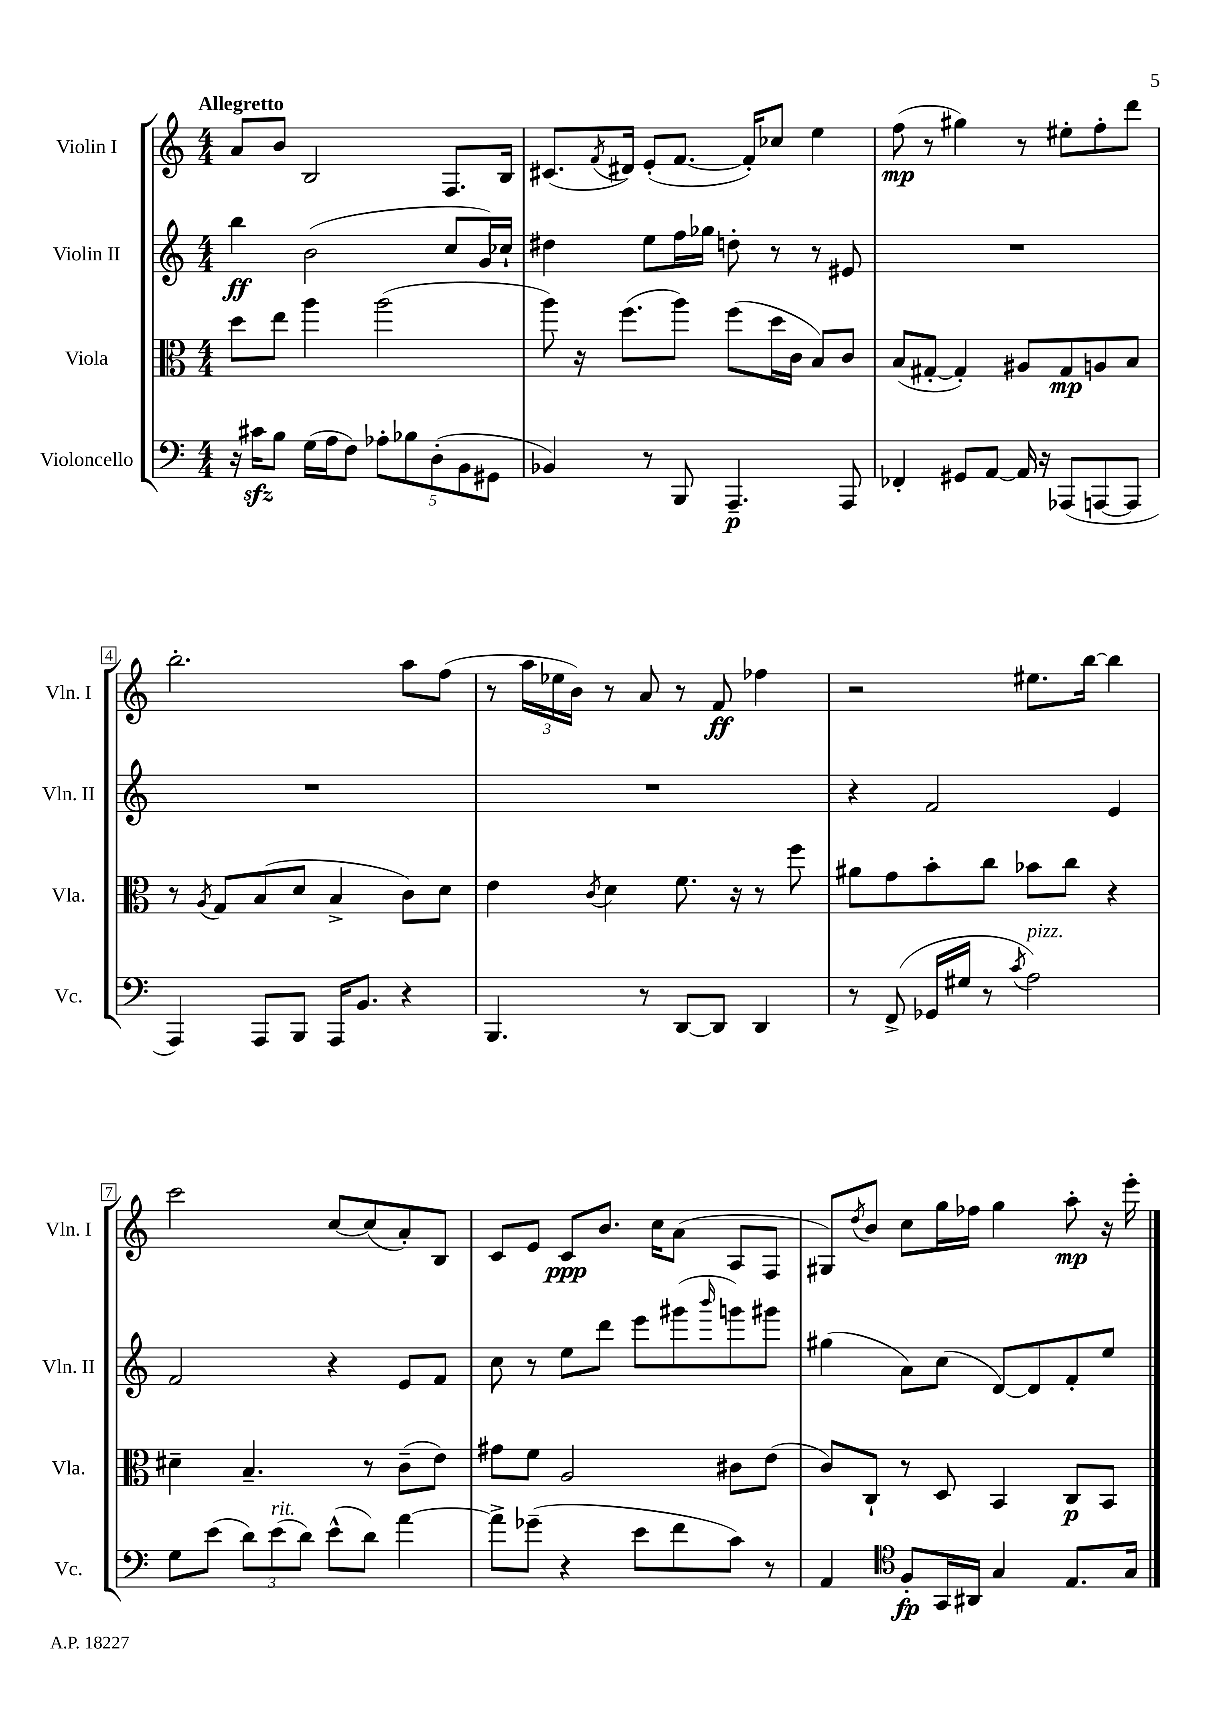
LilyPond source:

<<
\new StaffGroup <<
\new Staff = "s0" \with { instrumentName = "Violin I" shortInstrumentName = "Vln. I" } {
    \clef treble \key c \major \numericTimeSignature \time 4/4 \tempo "Allegretto"
    a'8 b'8 b2 f8. b16 |
    cis'8.( \acciaccatura { f'8 } dis'16) e'8-.( f'8.~ f'16-.) ces''8 e''4 |
    f''8\mp( r8 gis''4) r8 eis''8-. f''8-. d'''8 |
    b''2.-. a''8 f''8( |
    r8 \tuplet 3/2 { a''16 ees''16 b'16) } r8 a'8 r8 f'8\ff fes''4 |
    r2 eis''8. b''16~ b''4 |
    c'''2 c''8~ c''8( a'8-.) b8 |
    c'8 e'8 c'8\ppp b'8. c''16 a'8( a8 f8 |
    gis8) \acciaccatura { d''8 } b'8 c''8 g''16 fes''16 g''4 a''8-.\mp r16 e'''16-. \bar "|." |
}
\new Staff = "s1" \with { instrumentName = "Violin II" shortInstrumentName = "Vln. II" } {
    \clef treble \key c \major \numericTimeSignature \time 4/4
    b''4\ff b'2( c''8 g'16) ces''16-! |
    dis''4 e''8 f''16 ges''16 d''8-. r8 r8 eis'8 |
    R1 |
    R1 |
    R1 |
    r4 f'2 e'4 |
    f'2 r4 e'8 f'8 |
    c''8 r8 e''8 d'''8 e'''8 gis'''8( \grace { b'''16 } g'''8) gis'''8 |
    gis''4( a'8) c''8( d'8~) d'8 f'8-. e''8 \bar "|." |
}
\new Staff = "s2" \with { instrumentName = "Viola" shortInstrumentName = "Vla." } {
    \clef alto \key c \major \numericTimeSignature \time 4/4
    d''8 e''8 a''4 a''2( |
    a''8) r16 f''8.( a''8) f''8( d''16 c'16 b8) c'8 |
    b8( gis8~-. gis4-.) ais8 gis8\mp a8 b8 |
    r8 \acciaccatura { a8 } g8 b8( d'8 b4-> c'8) d'8 |
    e'4 \acciaccatura { c'8 } d'4 f'8. r16 r8 f''8 |
    ais'8 g'8 b'8-. c''8 bes'8 c''8 r4 |
    dis'4-- b4.-- r8 c'8--( e'8) |
    gis'8 f'8 a2 cis'8 e'8( |
    c'8) c8-! r8 d8 b,4 c8\p b,8 \bar "|." |
}
\new Staff = "s3" \with { instrumentName = "Violoncello" shortInstrumentName = "Vc." } {
    \clef bass \key c \major \numericTimeSignature \time 4/4
    r16 cis'16\sfz b8 g16( a16 f8) \tuplet 5/4 { aes8-. bes8 d8-.( b,8 gis,8 } |
    bes,4) r8 b,,8 a,,4.--\p a,,8 |
    fes,4-. gis,8 a,8~ a,16 r16 aes,,8( a,,8~ a,,8 |
    a,,4) a,,8 b,,8 a,,16 b,8. r4 |
    b,,4. r8 d,8~ d,8 d,4 |
    r8 f,8->( ges,16 gis16 r8 \acciaccatura { c'8 } a2^\markup { \italic "pizz." }) |
    g8 e'8( \tuplet 3/2 { d'8) e'8^\markup { \italic "rit." }( d'8) } e'8-^( d'8) a'4~ |
    a'8-> ges'8--( r4 e'8 f'8 c'8) r8 |
    a,4 \clef tenor f8-.\fp g,16 ais,16 g4 e8. g16 \bar "|." |
}
>>
>>
\layout { \context { \Score \override BarNumber.stencil = #(make-stencil-boxer 0.1 0.3 ly:text-interface::print) } }
